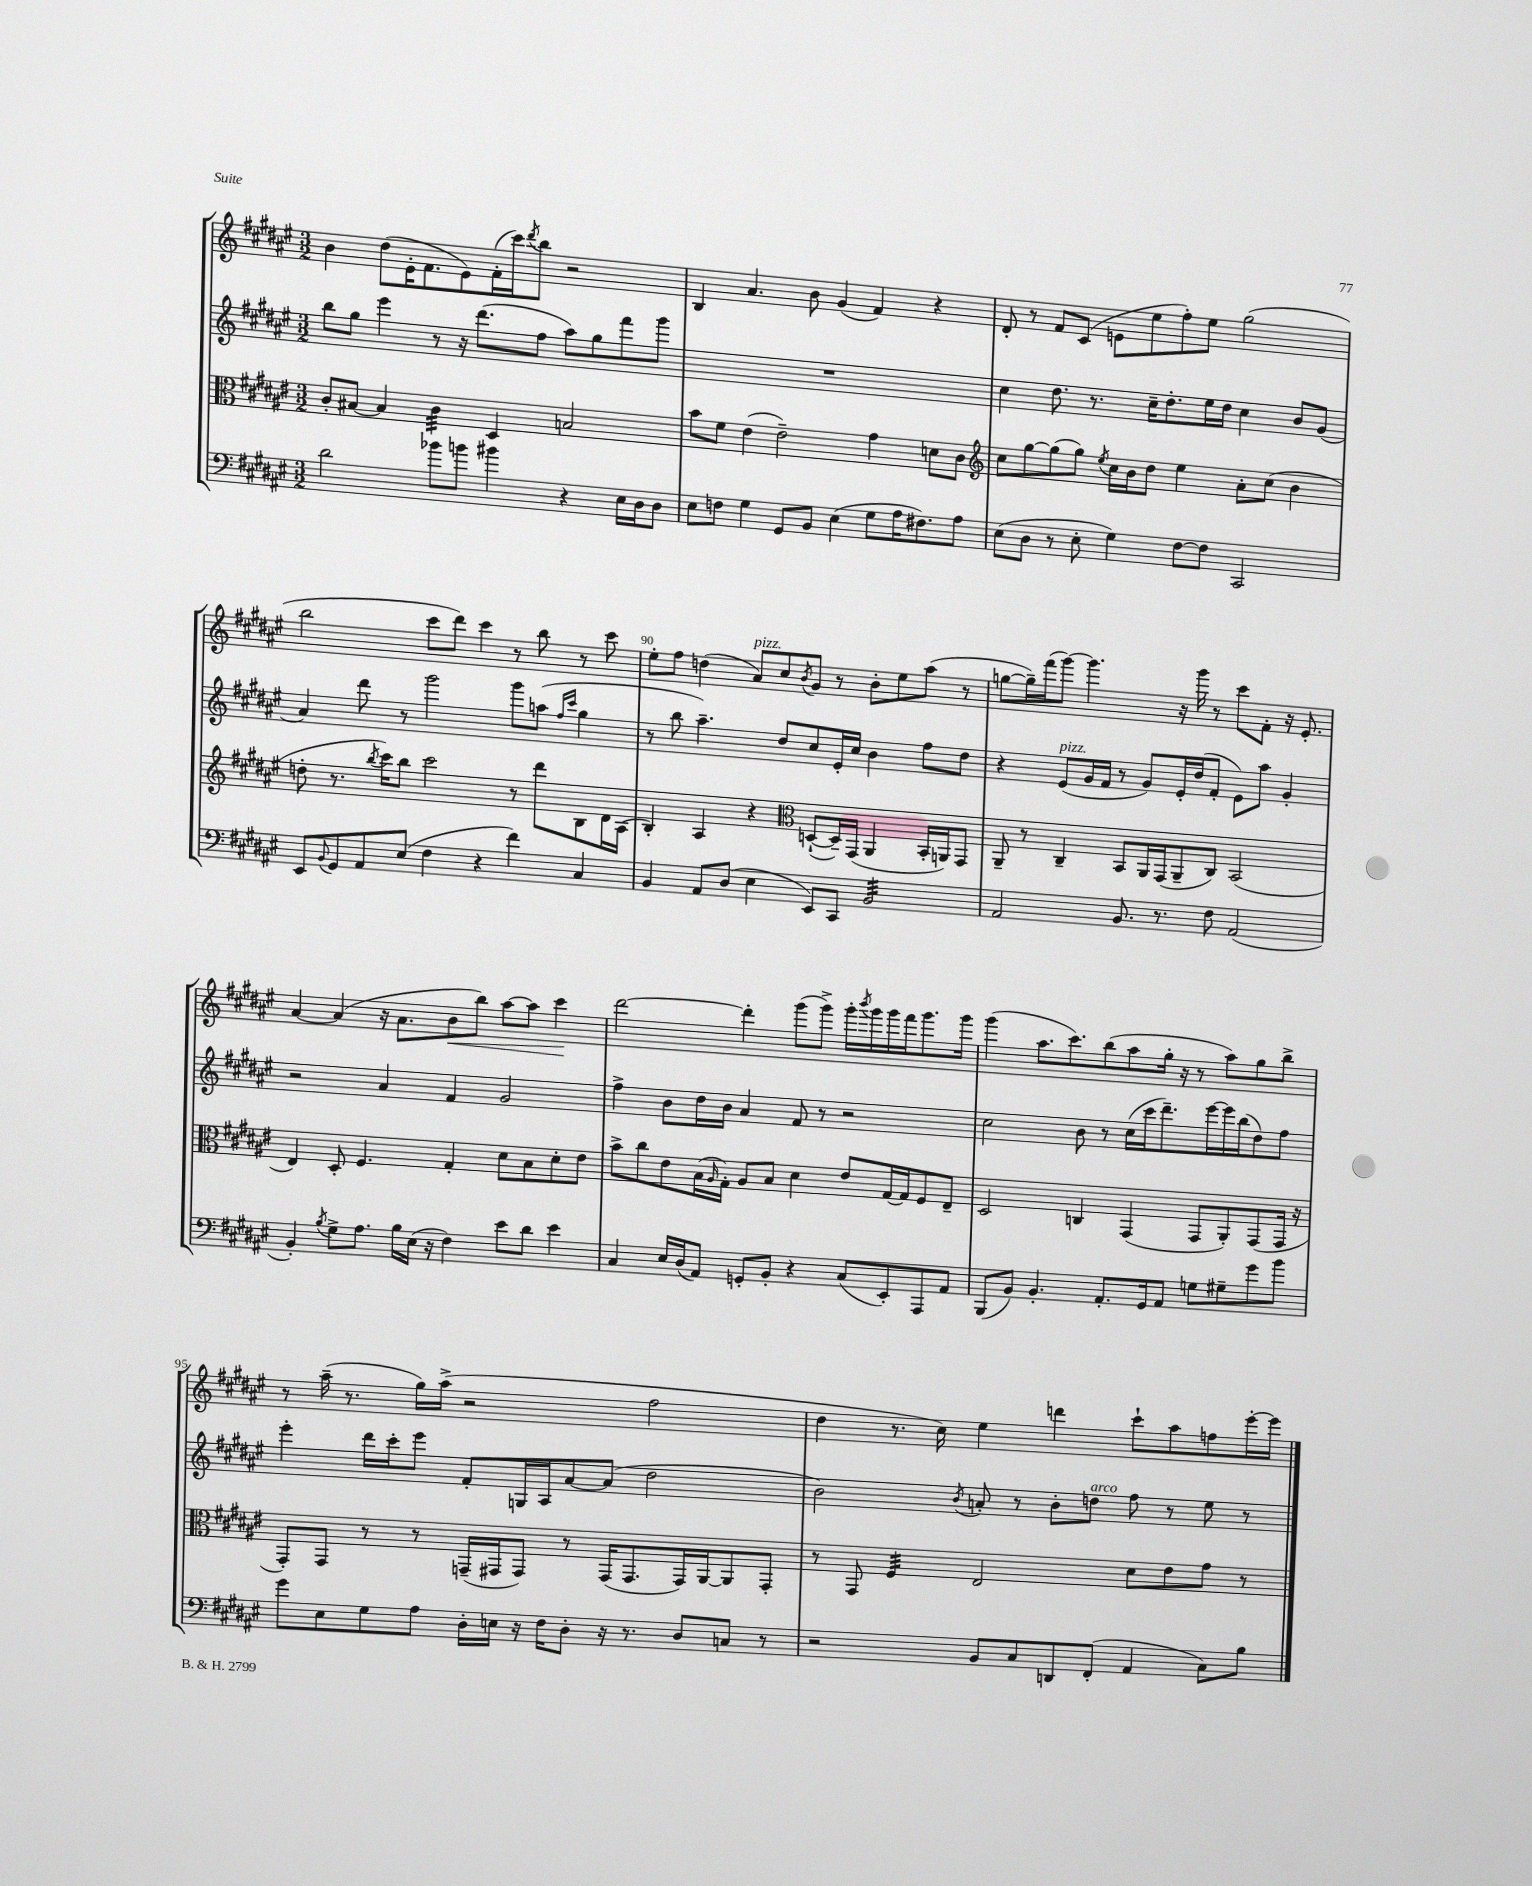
<<
\new StaffGroup <<
\new Staff = "s0" {
    \clef treble \key fis \major \numericTimeSignature \time 3/2
    b'4 dis''8( eis'16-. fis'8. eis'8) fis'16-.( cis'''16) \acciaccatura { dis'''8 } b''8 r2 |
    b4 ais'4. b'8 gis'4( fis'4) r4 |
    dis'8-. r8 fis'8 cis'8( e'8 eis''8 fis''8-.) eis''8 gis''2( |
    b''2 cis'''8 dis'''8) cis'''4 r8 b''8 r8 cis'''8 |
    eis''8-. fis''8 d''4( ais'8^\markup { \italic "pizz." }) cis''8 \acciaccatura { b'8 } gis'8 r8 b'8-. eis''8 ais''8( r8 |
    g''8~ g''16--) fis'''16( gis'''8~) gis'''4. r16 gis'''16 r8 cis'''8 fis'8-. r16 eis'8.-. |
    ais'4~ ais'4( r16 ais'8. b'8\< b''8) ais''8~ ais''8 cis'''4\! |
    dis'''2~ dis'''4-. gis'''8( gis'''8->) gis'''16-. \acciaccatura { b'''8 } gis'''16 gis'''16 fis'''16 gis'''8. gis'''16 |
    gis'''4( ais''8. cis'''8.) b''8( ais''8 gis''16-. r16 r8 ais''8) gis''8 b''8-> |
    r8 ais''16--( r8. gis''16) ais''16->( r2 fis''2 |
    dis''4 r8. cis''16) eis''4 d'''4 cis'''8-! ais''8 f''8 eis'''16~-. eis'''16 \bar "|." |
}
\new Staff = "s1" {
    \clef treble \key fis \major \numericTimeSignature \time 3/2
    b''8 gis''8 eis'''4 r8 r16 dis'''8.( fis''8 ais''8) gis''8 fis'''8 gis'''8 |
    R1. |
    cis''4 dis''8. r8. cis''16-- dis''8.-. eis''16 dis''16 cis''4 b'8 gis'8( |
    ais'4) dis'''8 r8 gis'''2 gis'''8 a''8( \grace { fis''16 cis'''16 } gis''4 |
    r8 b''8 ais''4.--) dis''8 cis''8 eis'16-. cis''16 b'4 fis''8 dis''8 |
    r4 eis'8^\markup { \italic "pizz." }( gis'16 fis'16 r8 gis'8) eis'16-. dis''16( fis'8-. eis'8) ais''8 gis'4-. |
    r2 ais'4 fis'4 gis'2 |
    fis''4-> b'8 dis''16 b'16 ais'4 fis'8 r8 r2 |
    cis''2 b'8 r8 cis''16( cis'''16 dis'''8.--) eis'''16~ eis'''16 b''16( dis''8) fis''8 |
    eis'''4-. dis'''16 cis'''16-. eis'''8 fis'8-. g16 ais16 ais'8~ ais'8( dis''2 |
    b'2) \acciaccatura { b'8 } a'8-. r8 b'8-. d''8^\markup { \italic "arco" } fis''8 r8 eis''8 r8 \bar "|." |
}
\new Staff = "s2" {
    \clef alto \key fis \major \numericTimeSignature \time 3/2
    cis'8-. bis8~ bis4 cis'4:32 dis4 b2 |
    b'8 fis'8 eis'4( eis'2--) gis'4 d'8 cis'8 |
    \clef treble cis''8 gis''8~ gis''8( gis''8) \acciaccatura { eis''8 } cis''16 b'16 dis''8 eis''4 ais'8-. cis''8( b'4 |
    d''8-. r8. \acciaccatura { b''8 } cis'''16) b''8 cis'''2 r8 dis'''8 b8 dis'16 ais16( |
    b4-.) ais4 r4 \clef alto d8~-!( d16--) gis,16( ais,4 b,16-. a,16) gis,8 |
    ais,8-- r8 cis4-- b,8 ais,16 gis,16( ais,8-- cis8) b,2( |
    eis4) dis8-. fis4. gis4-. dis'8 b8 dis'8-. eis'8 |
    b'8-> cis''8 eis'8 b16( \grace { ais16 } gis16-.) ais8 b8 dis'4 eis'8 gis16~ gis16 fis8 eis8-- |
    dis2 c4 gis,4( gis,8 ais,8-.) gis,8( gis,16 r16 |
    gis,8-.) gis,8 r8 r8 g,16--( gis,16 gis,8) r8 gis,16( gis,8. gis,16) ais,16~ ais,8 gis,8-. |
    r8 gis,8 fis4:32 eis2 dis'8 eis'8 gis'8 r8 \bar "|." |
}
\new Staff = "s3" {
    \clef bass \key fis \major \numericTimeSignature \time 3/2
    dis'2 bes'8 b'8 bis'4 r4 eis16 dis16 dis8 |
    eis8 f8 gis4 gis,8 b,8 eis4( gis8 ais16 fis8.) ais8 |
    eis8( dis8 r8 eis8-. gis4) fis8~ fis8 cis,2 |
    eis,8 \appoggiatura { b,8 } gis,8 ais,8 eis8( fis4 r4 fis'4) cis4 |
    b,4 ais,8 dis8( eis4 eis,8) cis,8 b,2:32 |
    ais,2 b,8. r8. fis8 ais,2( |
    b,4-.) \acciaccatura { b8 } gis8-> ais8. b16 eis16( r16 fis4) eis'8 dis'8 eis'4 |
    cis4 eis16 dis16( ais,8) g,8-. b,8-. r4 cis8( eis,8-.) ais,,8 ais,8 |
    b,,8( b,8) b,4.-. ais,8.-. gis,16 ais,8 g8 gis8-- gis'8 b'8 |
    gis'8 eis8 gis8 ais8 dis16-. e16 r16 fis16 dis8-. r16 r8. dis8 c8 r8 |
    r2 b,8 cis8 d,8 fis,8-.( ais,4 cis8) b8 \bar "|." |
}
>>
>>
\layout { \context { \Score currentBarNumber = #86 \override BarNumber.break-visibility = ##(#f #t #t) barNumberVisibility = #(every-nth-bar-number-visible 5) } }
